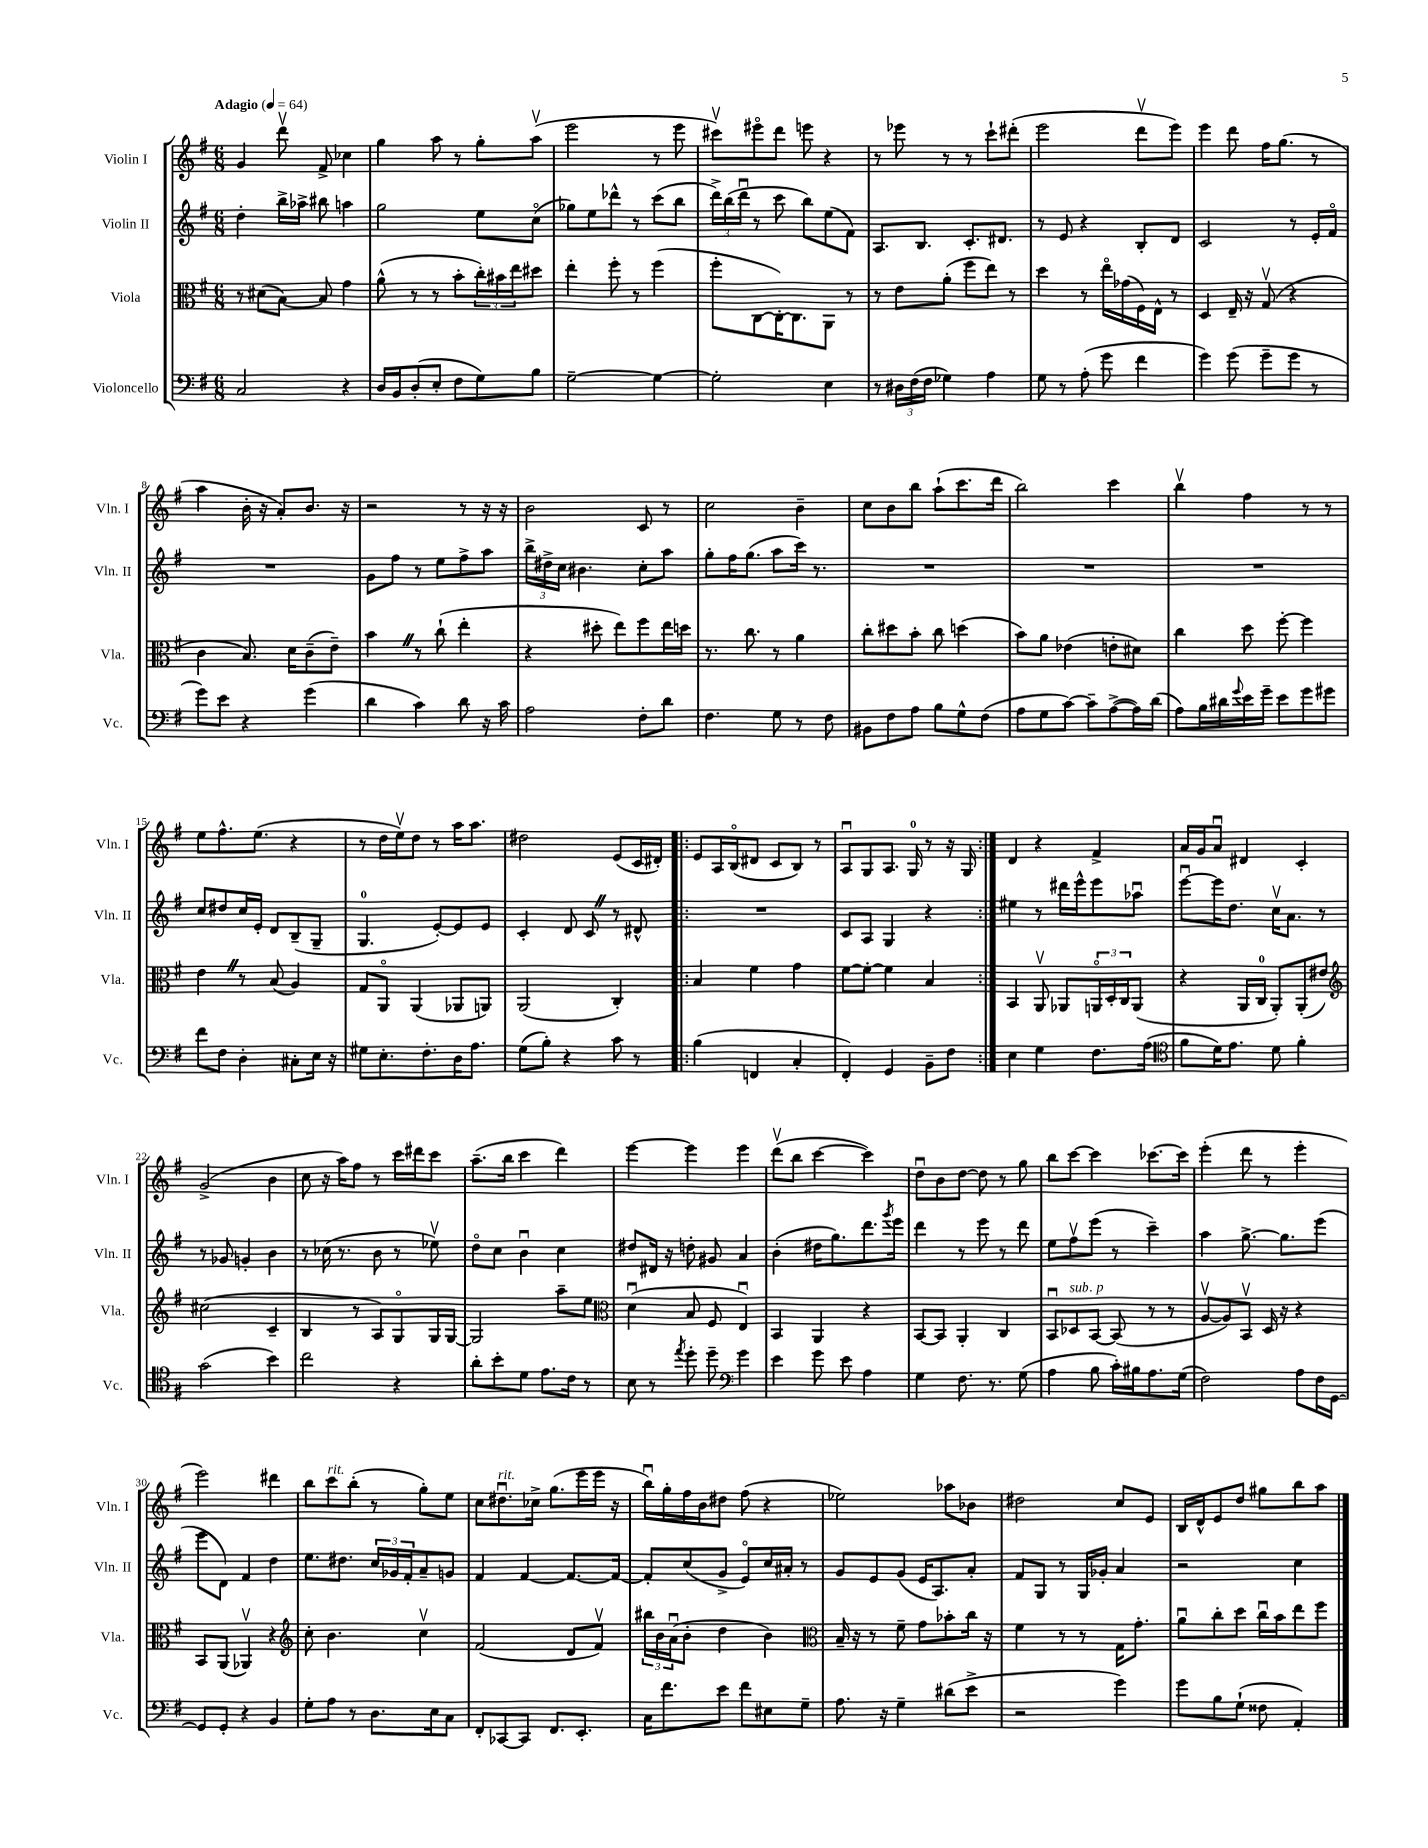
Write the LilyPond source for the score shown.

<<
\new StaffGroup <<
\new Staff = "s0" \with { instrumentName = "Violin I" shortInstrumentName = "Vln. I" } {
    \clef treble \key g \major \numericTimeSignature \time 6/8 \tempo "Adagio" 4 = 64
    g'4 d'''8\upbow fis'8-> ces''4 |
    g''4 a''8 r8 g''8-. a''8\upbow( |
    e'''2 r8 e'''8 |
    cis'''8\upbow) eis'''8\flageolet d'''8 e'''8 r4 |
    r8 ees'''8 r8 r8 c'''8-! dis'''8-.( |
    e'''2 d'''8\upbow e'''8) |
    e'''4 d'''8 fis''16 g''8.( r8 |
    a''4 b'16-. r16 a'8-.) b'8. r16 |
    r2 r8 r16 r16 |
    b'2 c'8 r8 |
    c''2 b'4-- |
    c''8 b'8 b''8 a''8-!( c'''8. d'''16 |
    b''2) c'''4 |
    b''4\upbow fis''4 r8 r8 |
    e''8 fis''8.-^ e''8.( r4 |
    r8 d''16 e''16\upbow) d''8 r8 a''16 a''8. |
    dis''2 e'8( c'16 dis'16-.) |
    \repeat volta 2 { e'8 a16 b16\flageolet( dis'8 c'8 b8) r8 |
    a8\downbow g8 a8. g16-0 r8 r16 g16 | }
    d'4 r4 fis'4-> |
    a'16 g'16 a'8\downbow dis'4 c'4-. |
    g'2->( b'4 |
    c''8 r16 a''16) fis''8 r8 c'''16 dis'''16 c'''8 |
    a''8.--( b''16 c'''4 d'''4) |
    e'''4~ e'''4 e'''4 |
    d'''8\upbow( b''8 c'''4~ c'''4) |
    d''8\downbow b'8 d''8~ d''8 r8 g''8 |
    b''8 c'''8~ c'''4 ces'''8.~ ces'''16 |
    e'''4-.( d'''8 r8 e'''4-. |
    e'''2) dis'''4 |
    b''8 c'''8^\markup { \italic "rit." } b''8-.( r8 g''8-.) e''8 |
    c''8 dis''8.\downbow^\markup { \italic "rit." } ces''16-> g''8.( e'''16 e'''16 r16 |
    b''16\downbow) g''16-. fis''16 b'16 dis''8 fis''8( r4 |
    ees''2) aes''8 bes'8 |
    dis''2 c''8 e'8 |
    b16 d'16-^ e'8 d''8 gis''8 b''8 a''8 \bar "|." |
}
\new Staff = "s1" \with { instrumentName = "Violin II" shortInstrumentName = "Vln. II" } {
    \clef treble \key g \major \numericTimeSignature \time 6/8
    d''4-. b''16-> aes''16-> bis''8 a''4 |
    g''2 e''8 c''8\flageolet( |
    ges''8) e''8 des'''8-^ r8 c'''8( b''8 |
    \tuplet 3/2 { d'''16->) b''16( d'''16\downbow } r8 c'''8 b''8) e''8( fis'8) |
    a8. b8. c'8.-. dis'8. |
    r8 e'8 r4 b8-. d'8 |
    c'2 r8 e'16-. fis'16\flageolet |
    R2. |
    g'8 fis''8 r8 e''8 fis''8-> a''8 |
    \tuplet 3/2 { b''16-> dis''16-> c''16 } bis'4. c''8-. a''8 |
    g''8-. fis''16 g''8.( a''8 c'''16) r8. |
    R2. |
    R2. |
    R2. |
    c''8 dis''8 c''16 e'16-. d'8 b8--( g8-- |
    g4.-0 e'8~-.) e'8 e'8 |
    c'4-. d'8 c'8 \once \override BreathingSign.text = \markup { \musicglyph "scripts.caesura.straight" } \breathe r8 dis'8-^ |
    \repeat volta 2 { R2. |
    c'8 a8 g4 r4 | }
    eis''4 r8 dis'''16 e'''16-^ e'''8 aes''8\downbow |
    e'''8~\downbow e'''16 d''8. c''16\upbow a'8. r8 |
    r8 ges'8 g'4-. b'4 |
    r8 ces''16( r8. b'8 r8 ees''8\upbow) |
    d''8\flageolet c''8 b'4\downbow c''4 |
    dis''8 dis'16 r16 d''8-. gis'8 a'4 |
    b'4-.( dis''16 g''8.) d'''8. \acciaccatura { g'''8 } e'''16 |
    d'''4 r8 e'''8 r8 d'''8 |
    e''8 fis''8\upbow e'''8( r8 c'''4--) |
    a''4 g''8.~-> g''8. e'''8( |
    e'''8 d'8) fis'4 d''4 |
    e''8. dis''8. \tuplet 3/2 { c''16 ges'16 fis'16-. } a'8-- g'8 |
    fis'4 fis'4~ fis'8.~ fis'16~ |
    fis'8-. c''8( g'8-> e'8\flageolet) c''16 ais'16-. r8 |
    g'8 e'8 g'8( e'16 a8.) a'8-. |
    fis'8 g8 r8 g16 ges'16-. a'4 |
    r2 c''4 \bar "|." |
}
\new Staff = "s2" \with { instrumentName = "Viola" shortInstrumentName = "Vla." } {
    \clef alto \key g \major \numericTimeSignature \time 6/8
    r8 dis'8( b8~) b8 g'4 |
    a'8-^( r8 r8 b'8-. \tuplet 3/2 { c''16-.) bis'16 e''16 } dis''8 |
    e''4-. fis''8-. r8 fis''4( |
    fis''8-. c8~ c16~-.) c8. a,8 r8 |
    r8 e'8 a'8-.( fis''8 e''8) r8 |
    d''4 r8 e''16\flageolet ges'16( fis16) e16-^ r8 |
    d4 e16-- r16 g8\upbow( r4 |
    c'4 b8.) d'16 c'8--( e'8--) |
    b'4 \once \override BreathingSign.text = \markup { \musicglyph "scripts.caesura.straight" } \breathe r8 c''8-!( e''4-. |
    r4 dis''8-. e''8) fis''8 e''16 d''16 |
    r8. c''8. r8 a'4 |
    c''8-. dis''8 b'8-. c''8 d''4( |
    b'8) a'8 ees'4( e'8-. dis'8) |
    c''4 d''8 fis''8~-. fis''4 |
    e'4 \once \override BreathingSign.text = \markup { \musicglyph "scripts.caesura.straight" } \breathe r8 b8( a4) |
    g8 a,8\flageolet a,4( aes,8 a,8) |
    a,2( c4-.) |
    \repeat volta 2 { b4 fis'4 g'4 |
    fis'8~ fis'8~-. fis'4 b4 | }
    b,4 a,8\upbow aes,8 \tuplet 3/2 { a,16\flageolet d16-. c16 } a,8( |
    r4 a,16 c16-0 a,8-.) a,8-.( eis'8) |
    \clef treble cis''2( c'4-- |
    b4 r8 a8) g8\flageolet g16 g16~ |
    g2 a''8-- e''8 |
    \clef alto d'4\downbow( b8 fis8 e4\downbow) |
    b,4 a,4 r4 |
    b,8~ b,8 a,4-. c4 |
    b,8\downbow des8^\markup { \italic "sub. p" } b,8~ b,8( r8 r8 |
    a8~\upbow a8) b,8\upbow d16 r16 r4 |
    b,8 a,8( aes,4\upbow) r4 |
    \clef treble c''8-. b'4. c''4\upbow |
    fis'2( d'8 fis'8\upbow) |
    \tuplet 3/2 { bis''16 b'16 a'16\downbow( } b'8-. d''4 b'4) |
    \clef alto b16-- r16 r8 fis'8-- g'8 bes'8-. c''16 r16 |
    fis'4 r8 r8 g16 g'8.-. |
    a'8\downbow c''8-. d''8 c''16\downbow b'16 e''8 fis''8 \bar "|." |
}
\new Staff = "s3" \with { instrumentName = "Violoncello" shortInstrumentName = "Vc." } {
    \clef bass \key g \major \numericTimeSignature \time 6/8
    c2 r4 |
    d16 b,16 d8-.( e8-. fis8 g8) b8 |
    g2~-- g4~ |
    g2-. e4 |
    r8 \tuplet 3/2 { dis16 fis16( fis16 } ges4) a4 |
    g8 r8 a8-.( g'8 fis'4 |
    g'4) g'8( g'8-- g'8 r8 |
    g'8) e'8 r4 g'4( |
    d'4 c'4) d'8 r16 c'16 |
    a2 fis8-. d'8 |
    fis4. g8 r8 fis8 |
    bis,8 fis8 a8 b8 g8-^ fis8( |
    a8 g8 c'8~) c'8-- a8~->( a16) d'16( |
    a8) b16 dis'16 \appoggiatura { g'8 } e'16 g'16-- e'8 g'8 gis'8 |
    fis'8 fis8 d4-. cis8-. e16 r16 |
    gis8 e8.-. fis8.-. d16 a8. |
    g8( b8-.) r4 c'8 r8 |
    \repeat volta 2 { b4( f,4 c4-. |
    fis,4-.) g,4 b,8-- fis8 | }
    e4 g4 fis8. a16( |
    \clef tenor fis'8 d'16) e'8. d'8 fis'4-. |
    g'2( b'4) |
    c''2 r4 |
    a'8-. b'8-. d'8 e'8. c'16 r8 |
    b8 r8 \acciaccatura { e''8 } d''8-. d''8-- \clef bass g'4 |
    e'4 g'8 e'8 a4 |
    g4 fis8. r8. g8( |
    a4 b8 c'16-.) bis16 a8. g16( |
    fis2) a8 fis16 g,16~ |
    g,8 g,8-. r4 b,4 |
    g8-. a8 r8 d8. e16 c8 |
    fis,8-. ces,8~ ces,8 fis,8. e,8.-. |
    c16 fis'8. e'8 fis'8 eis8 g8-- |
    a8. r16 g4-- dis'8( e'8-> |
    r2 g'4) |
    g'8 b8 g8-!( fisis8 a,4-.) \bar "|." |
}
>>
>>
